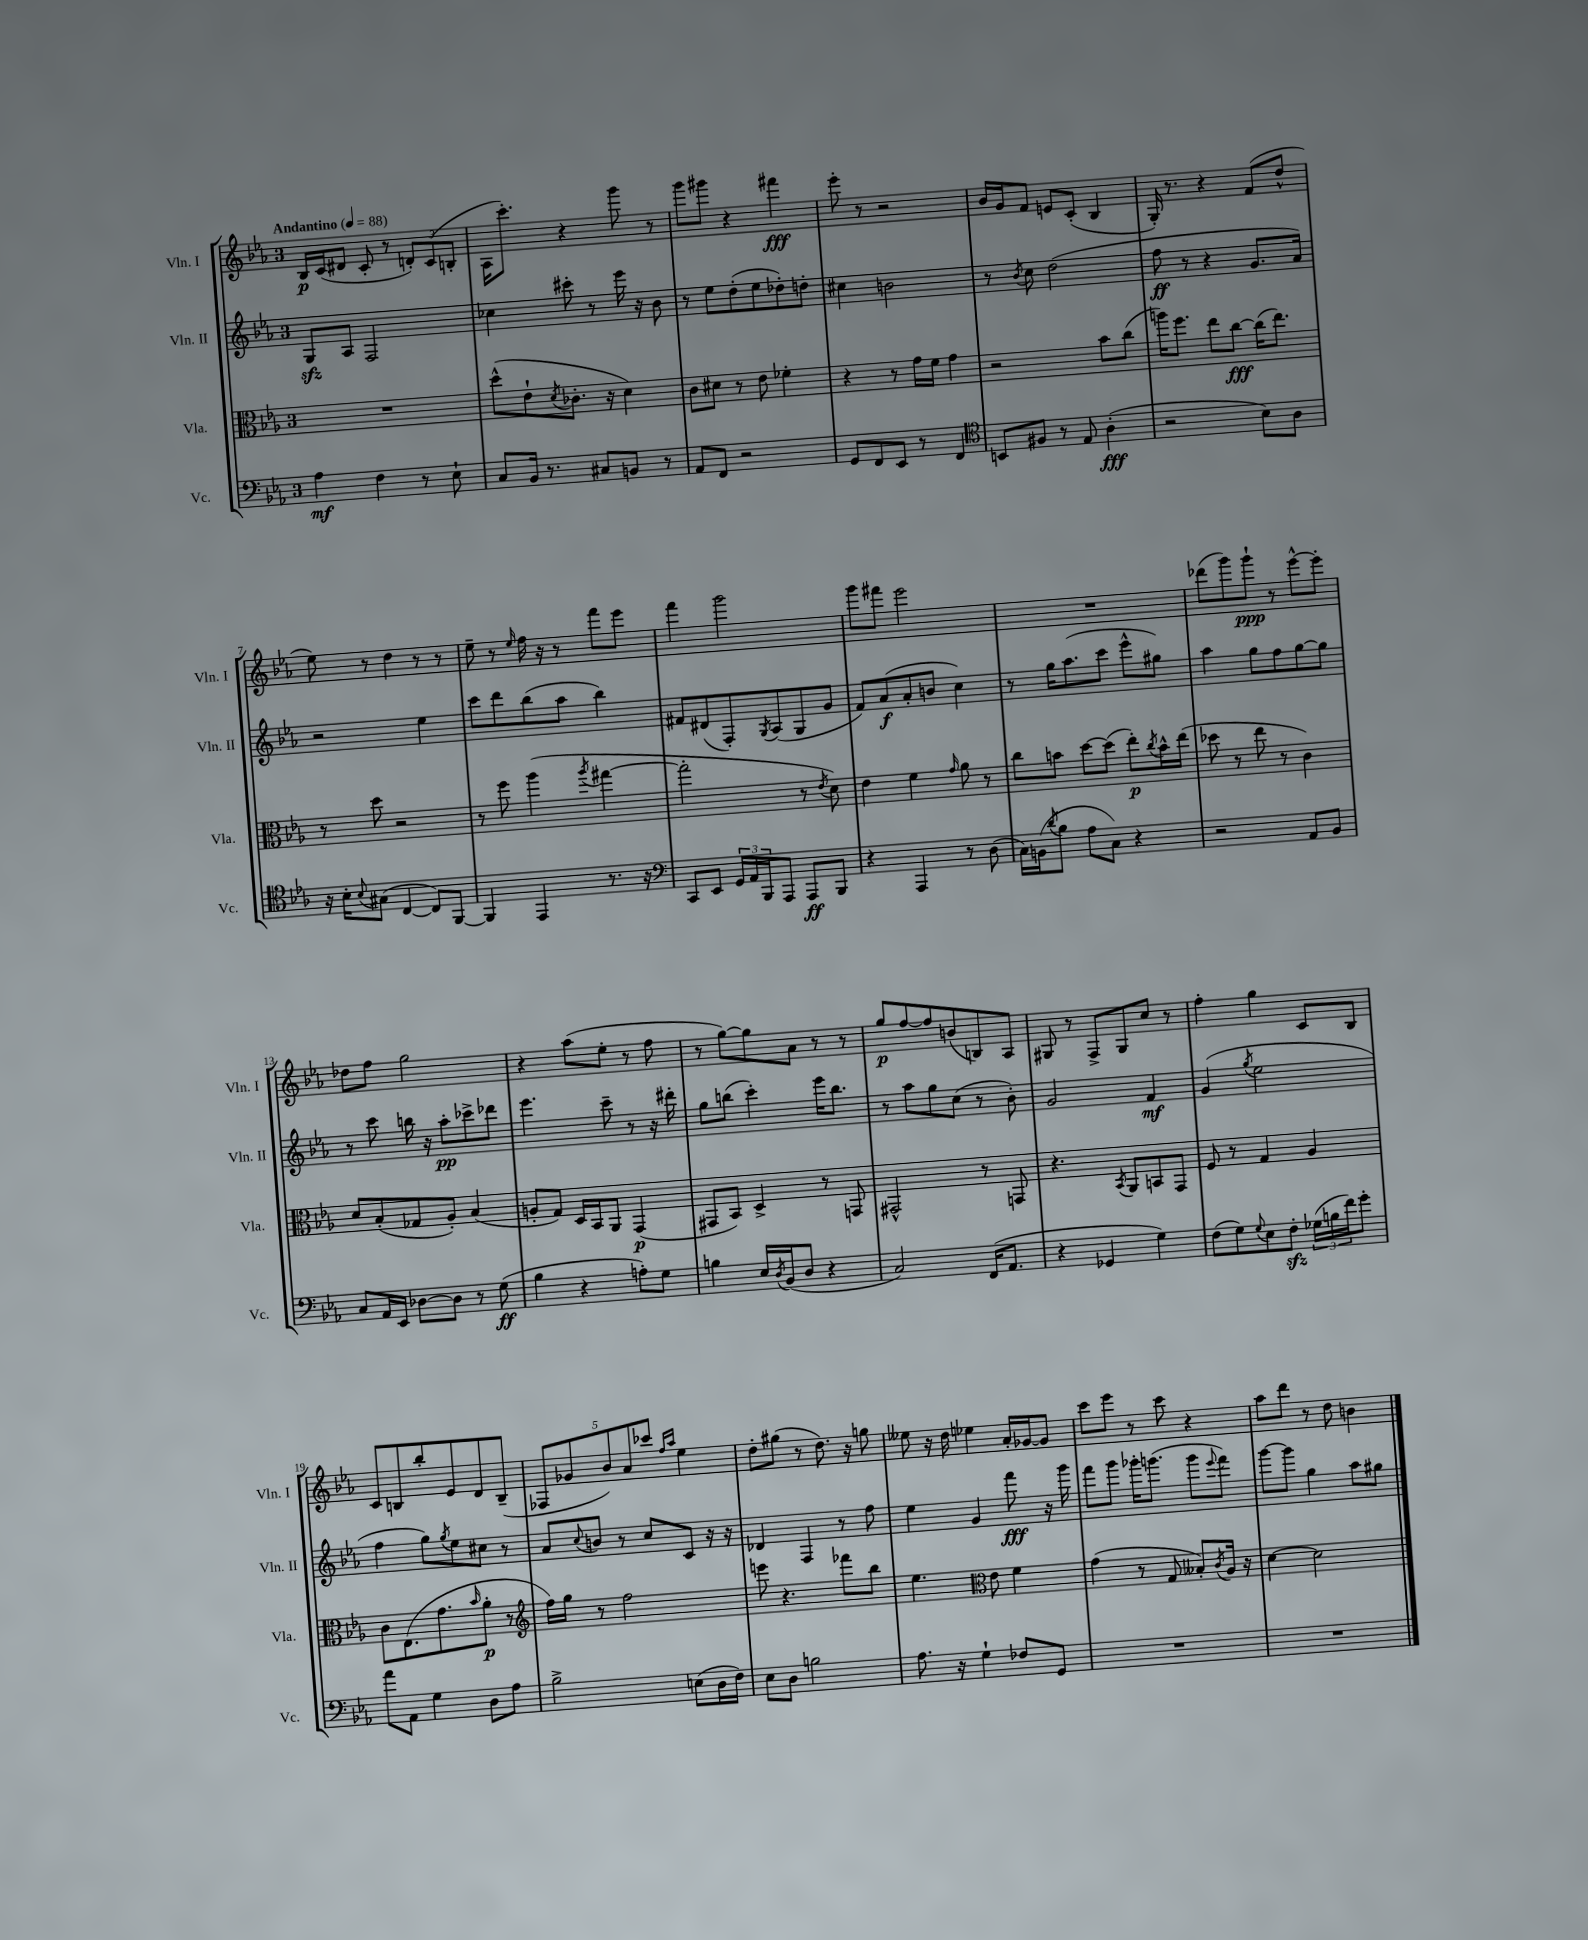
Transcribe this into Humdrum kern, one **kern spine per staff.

**kern	**dynam	**kern	**dynam	**kern	**dynam	**kern	**dynam
*part4	*part4	*part3	*part3	*part2	*part2	*part1	*part1
*staff4	*staff4	*staff3	*staff3	*staff2	*staff2	*staff1	*staff1
*I"Vc.	*	*I"Vla.	*	*I"Vln. II	*	*I"Vln. I	*
*I'Vc.	*	*I'Vla.	*	*I'Vln. II	*	*I'Vln. I	*
*clefF4	*	*clefC3	*	*clefG2	*	*clefG2	*
*k[b-e-a-]	*	*k[b-e-a-]	*	*k[b-e-a-]	*	*k[b-e-a-]	*
*M3/4	*	*M3/4	*	*M3/4	*	*M3/4	*
*MM88	*	*MM88	*	*MM88	*	*MM88	*
=1	=1	=1	=1	=1	=1	=1	=1
!	!	!	!	!	!	!LO:TX:a:B:t=Andantino	!
4A-\	mf	2.r	.	8Gzz/L	.	16B-/LL	p
.	.	.	.	.	.	(16c/J	.
.	.	.	.	8A-/J	.	8d#X/J	.
4F\	.	.	.	2F/	.	8c'/	.
.	.	.	.	.	.	8r	.
8r	.	.	.	.	.	12dn'/L)	.
.	.	.	.	.	.	(12c/	.
8E-`\	.	.	.	.	.	.	.
.	.	.	.	.	.	12Bn'/J	.
=2	=2	=2	=2	=2	=2	=2	=2
8C/L	.	(8dd^^\L	.	4cc-X\	.	16A-\KL	.
.	.	.	.	.	.	8.ccc'\J)	.
16BB-/Jk	.	8e-`\	.	.	.	.	.
8.r	.	.	.	.	.	.	.
.	.	8qd/	.	.	.	.	.
.	.	8.c-X'\J	.	8ccc#X'\	.	4r	.
8C#X/L	.	.	.	8r	.	.	.
.	.	16r	.	.	.	.	.
8BBn/J	.	4d\)	.	16eee-\	.	8ggg\	.
.	.	.	.	16r	.	.	.
8r	.	.	.	8b-\	.	8r	.
=3	=3	=3	=3	=3	=3	=3	=3
8AA-/L	.	8c\L	.	8r	.	8ggg\L	.
8FF/J	.	8d#X\J	.	8ee-\L	.	8ggg#X\J	.
2r	.	8r	.	(8dd'\	.	4r	.
.	.	8e-\	.	8ee-\	.	.	.
.	.	4f-X'\	.	8dd-X'\)	.	4fff#X\	fff
.	.	.	.	8ddn'\J	.	.	.
=4	=4	=4	=4	=4	=4	=4	=4
8GG/L	.	4r	.	4cc#X\	.	8eee-'\	.
8FF/	.	.	.	.	.	8r	.
8EE-/J	.	8r	.	2bn\	.	2r	.
8r	.	16g\LL	.	.	.	.	.
.	.	16f\JJ	.	.	.	.	.
4FF/	.	4g\	.	.	.	.	.
=5	=5	=5	=5	=5	=5	=5	=5
*clefC4	*	*	*	*	*	*	*
8BBn/L	.	2r	.	8r	.	16b-/LL	.
.	.	.	.	.	.	16g/J	.
.	.	.	.	8qb-/	.	.	.
8F#X/J	.	.	.	8cc\	.	8f/J	.
8r	.	.	.	(2dd\	.	8en/L	.
8E-/	.	.	.	.	.	(8c'/J	.
(4A-'\	fff	8b-\L	.	.	.	4B-/	.
.	.	(8cc\J	.	.	.	.	.
=6	=6	=6	=6	=6	=6	=6	=6
2r	.	16aan\KL)	.	8ff\	ff	16G'/)	.
.	.	8.ff\J	.	.	.	8.r	.
.	.	.	.	8r	.	.	.
.	.	8ee-\L	.	4r	.	4r	.
.	.	[8cc\J	fff	.	.	.	.
8B-\L)	.	(16cc\KL]	.	8.g/L	.	(8f/L	.
.	.	8.ee-\J)	.	.	.	.	.
8A-\J	.	.	.	.	.	8dd^^/J	.
.	.	.	.	16a-/Jk)	.	.	.
!!LO:LB:g=z
=7	=7	=7	=7	=7	=7	=7	=7
16r	.	8r	.	2r	.	8ee-\)	.
16B-'\KL	.	.	.	.	.	.	.
8qqB-/	.	.	.	.	.	.	.
(8G#X\J	.	8dd\	.	.	.	8r	.
[4C/	.	2r	.	.	.	4dd\	.
8C/L])	.	.	.	4ee-\	.	8r	.
[8FF/J	.	.	.	.	.	8r	.
=8	=8	=8	=8	=8	=8	=8	=8
4FF/]	.	8r	.	8ccc\L	.	8ee-~\	.
.	.	8ff\	.	8ddd\	.	8r	.
.	.	.	.	.	.	16qqee-/	.
4EE-/	.	(4aa-\	.	(8bb-\	.	16ff\	.
.	.	.	.	.	.	16r	.
.	.	.	.	8aa-\J	.	8r	.
.	.	8qaa-/	.	.	.	.	.
8.r	.	[4gg#X\	.	4bb-\)	.	8fff\L	.
.	.	.	.	.	.	8eee-\J	.
16r	.	.	.	.	.	.	.
=9	=9	=9	=9	=9	=9	=9	=9
*clefF4	*	*	*	*	*	*	*
8CC/L	.	2gg#'\]	.	8f#X/L	.	4fff\	.
8EE-/J	.	.	.	(8d#X/	.	.	.
24GG/LL	.	.	.	8F'/)	.	2ggg\	.
24AA-/	.	.	.	.	.	.	.
24BBB-/J	.	.	.	.	.	.	.
.	.	.	.	8qG/	.	.	.
8AAA-/J	.	.	.	(8A-/	.	.	.
8AAA-/L	ff	8r	.	8G/	.	.	.
.	.	8qe-/	.	.	.	.	.
8BBB-/J	.	8d\)	.	8g/J	.	.	.
=10	=10	=10	=10	=10	=10	=10	=10
4r	.	4e-\	.	8f/L)	.	8ggg\L	.
.	.	.	.	(8a-/	f	8fff#X\J	.
4AAA-/	.	4f\	.	8a-'/	.	2eee-\	.
.	.	.	.	8bn/J	.	.	.
.	.	16qqg/	.	.	.	.	.
8r	.	8a-\	.	4cc\)	.	.	.
(8D\	.	8r	.	.	.	.	.
=11	=11	=11	=11	=11	=11	=11	=11
16C\LL)	.	8cc\L	.	8r	.	2.r	.
(16BBn\J	.	.	.	.	.	.	.
8qd/	.	.	.	.	.	.	.
8B-\J	.	8bn\J	.	16gg\KL	.	.	.
.	.	.	.	(8.aa-\	.	.	.
8A-\L	.	[8dd\L	.	.	.	.	.
8C\J)	.	(8dd\J]	.	8ccc\J	.	.	.
4r	.	8ee-'\L)	p	8eee-^^\L	.	.	.
.	.	8qcc/	.	.	.	.	.
.	.	16b^^\L	.	8gg#X\J)	.	.	.
.	.	(16ee-\JJ	.	.	.	.	.
=12	=12	=12	=12	=12	=12	=12	=12
2r	.	8dd-X\	.	4aa-\	.	(8ddd-X\L	.
.	.	8r	.	.	.	8ggg\)	.
.	.	8ee-\	.	8gg\L	.	8ggg`\J	ppp
.	.	8r	.	8ff\	.	8r	.
8AA-/L	.	4c\)	.	[8gg\	.	[8eee-^^\L	.
8BB-/J	.	.	.	8gg\J]	.	8eee-'\J]	.
!!LO:LB:g=z
=13	=13	=13	=13	=13	=13	=13	=13
8C/L	.	8d/L	.	8r	.	8dd-X\L	.
16AA-/L	.	(8B-'/	.	8ccc\	.	8ff\J	.
16EE-/JJ	.	.	.	.	.	.	.
[8D-X\L	.	8G-X/	.	16bbn\	.	2gg\	.
.	.	.	.	16r	.	.	.
8D-\J]	.	8A-'/J)	.	8aa-'\L	pp	.	.
8r	.	(4B-/	.	8ccc-X^\	.	.	.
(8G\	ff	.	.	8ddd-X\J	.	.	.
=14	=14	=14	=14	=14	=14	=14	=14
4B-\	.	8An'/L	.	4.eee-\	.	4r	.
.	.	8G/J)	.	.	.	.	.
4r	.	16D/LL	.	.	.	(8aa-\L	.
.	.	16BB-/J	.	.	.	.	.
.	.	8AA-/J	.	8ccc~\	.	8ee-'\J	.
8An'\L)	.	(4GG/	p	8r	.	8r	.
8G\J	.	.	.	16r	.	8ff\	.
.	.	.	.	16ddd#X'\	.	.	.
=15	=15	=15	=15	=15	=15	=15	=15
4Bn\	.	8GG#X/L	.	8gg\L	.	8r	.
.	.	8BB-/J)	.	(8bbn\J	.	[8gg\L)	.
16E-/LL	.	4D^/	.	4ccc'\)	.	8gg\]	.
8qD/	.	.	.	.	.	.	.
(16BB-/J	.	.	.	.	.	.	.
8D/J	.	.	.	.	.	8a-\J	.
4r	.	8r	.	16eee-\KL	.	8r	.
.	.	.	.	8.bb\J	.	.	.
.	.	8GGn/	.	.	.	8r	.
=16	=16	=16	=16	=16	=16	=16	=16
2C/)	.	2GG#X^^/	.	8r	.	8gg/L	p
.	.	.	.	8aa-\L	.	[8ff/	.
.	.	.	.	8gg\	.	8ff/]	.
.	.	.	.	(8cc\J	.	(8bn/	.
(16FF/KL	.	8r	.	8r	.	8Bn/)	.
8.AA-/J	.	.	.	.	.	.	.
.	.	8GGn/	.	8b-'\)	.	8A-/J	.
=17	=17	=17	=17	=17	=17	=17	=17
4r	.	4.r	.	2g/	.	8G#X/	.
.	.	.	.	.	.	8r	.
4GG-X/	.	.	.	.	.	8F^/L	.
.	.	8qBB-/	.	.	.	.	.
.	.	8AA-/L	.	.	.	8G#/	.
4G\)	.	8BBn/	.	4f/	mf	8cc/J	.
.	.	8GG/J	.	.	.	8r	.
=18	=18	=18	=18	=18	=18	=18	=18
(8F\L	.	8F/	.	(4g/	.	4ff'\	.
8G\)	.	8r	.	.	.	.	.
8qqG/	.	.	.	8qgg/	.	.	.
8E-\	.	4G/	.	2ee-\	.	4gg\	.
8Fzz'\J	.	.	.	.	.	.	.
(24G-X\LL	.	4A-/	.	.	.	8c/L	.
24Bn\	.	.	.	.	.	.	.
24f\J)	.	.	.	.	.	.	.
8g'\J	.	.	.	.	.	8B-/J	.
!!LO:LB:g=z
=19	=19	=19	=19	=19	=19	=19	=19
8a-\L	.	8c\L	.	4ff\	.	8c/L	.
8AA-\J	.	(8.E-\	.	.	.	8Bn/	.
4G\	.	.	.	8gg\L)	.	8bb-'/	.
.	.	8.g\	.	.	.	.	.
.	.	.	.	8qgg/	.	.	.
.	.	.	.	8ee-\	.	8e-/	.
.	.	16qqb-/	.	.	.	.	.
8D\L	.	8a-'\J	p	8cc#X\J	.	8d/	.
8A-\J	.	8r	.	8r	.	(8B~/J	.
=20	=20	=20	=20	=20	=20	=20	=20
*	*	*clefG2	*	*	*	*	*
2B-^\	.	16ff\LL)	.	8a-/L	.	10F-X/L	.
.	.	16gg\JJ	.	.	.	.	.
.	.	.	.	.	.	10g-X/	.
.	.	.	.	8qqcc/	.	.	.
.	.	8r	.	8bn/J	.	.	.
.	.	.	.	.	.	10b-/)	.
.	.	2ff\	.	8r	.	.	.
.	.	.	.	.	.	10a-/	.
.	.	.	.	8cc/L	.	.	.
.	.	.	.	.	.	10ccc-X/J	.
.	.	.	.	.	.	16qqff/LL	.
.	.	.	.	.	.	16qqaa-/JJ	.
(8En\L	.	.	.	8c/J	.	4ee-\	.
16D\L	.	.	.	16r	.	.	.
16F\JJ)	.	.	.	16r	.	.	.
=21	=21	=21	=21	=21	=21	=21	=21
8E-\L	.	8eeen\	.	4d-X/	.	8dd'\L	.
8D\J	.	4.r	.	.	.	(8gg#X\J	.
2Bn\	.	.	.	4F/	.	8r	.
.	.	.	.	.	.	8.dd\)	.
.	.	8fff-X\L	.	8r	.	.	.
.	.	.	.	.	.	16r	.
.	.	8bb-\J	.	8ff\	.	8ggn\	.
=22	=22	=22	=22	=22	=22	=22	=22
8.A-\	.	4.ee-\	.	4ee-\	.	8ee--X\	.
.	.	.	.	.	.	16r	.
16r	.	.	.	.	.	16dd\	.
4G`\	.	.	.	4g/	.	4ee-X\	.
*	*	*clefC3	*	*	*	*	*
.	.	8e-\	.	.	.	.	.
8F-X/L	.	4f\	.	8fff\	fff	16a-'/LL	.
.	.	.	.	.	.	[16g-X/J	.
8GG/J	.	.	.	16r	.	8g-/J]	.
.	.	.	.	16ggg\	.	.	.
=23	=23	=23	=23	=23	=23	=23	=23
2.r	.	(4g\	.	8fff\L	.	8ccc\L	.
.	.	.	.	8ggg\J	.	8eee-\J	.
.	.	8r	.	16ggg-X'\KL	.	8r	.
.	.	.	.	(8.gggn\J	.	.	.
.	.	8G/	.	.	.	8ccc\	.
.	.	8B--X'/L)	.	8ggg\L	.	4r	.
.	.	8qc/	.	8qqeee-/	.	.	.
.	.	16A-/Jk	.	8fff\J)	.	.	.
.	.	16r	.	.	.	.	.
=24	=24	=24	=24	=24	=24	=24	=24
2.r	.	[4d\	.	[8ggg\L	.	8aa-\L	.
.	.	.	.	8ggg\J]	.	8ddd\J	.
.	.	2d\]	.	4gg\	.	8r	.
.	.	.	.	.	.	8dd\	.
.	.	.	.	8aa-\L	.	4bn\	.
.	.	.	.	8gg#X\J	.	.	.
==	==	==	==	==	==	==	==
*-	*-	*-	*-	*-	*-	*-	*-
